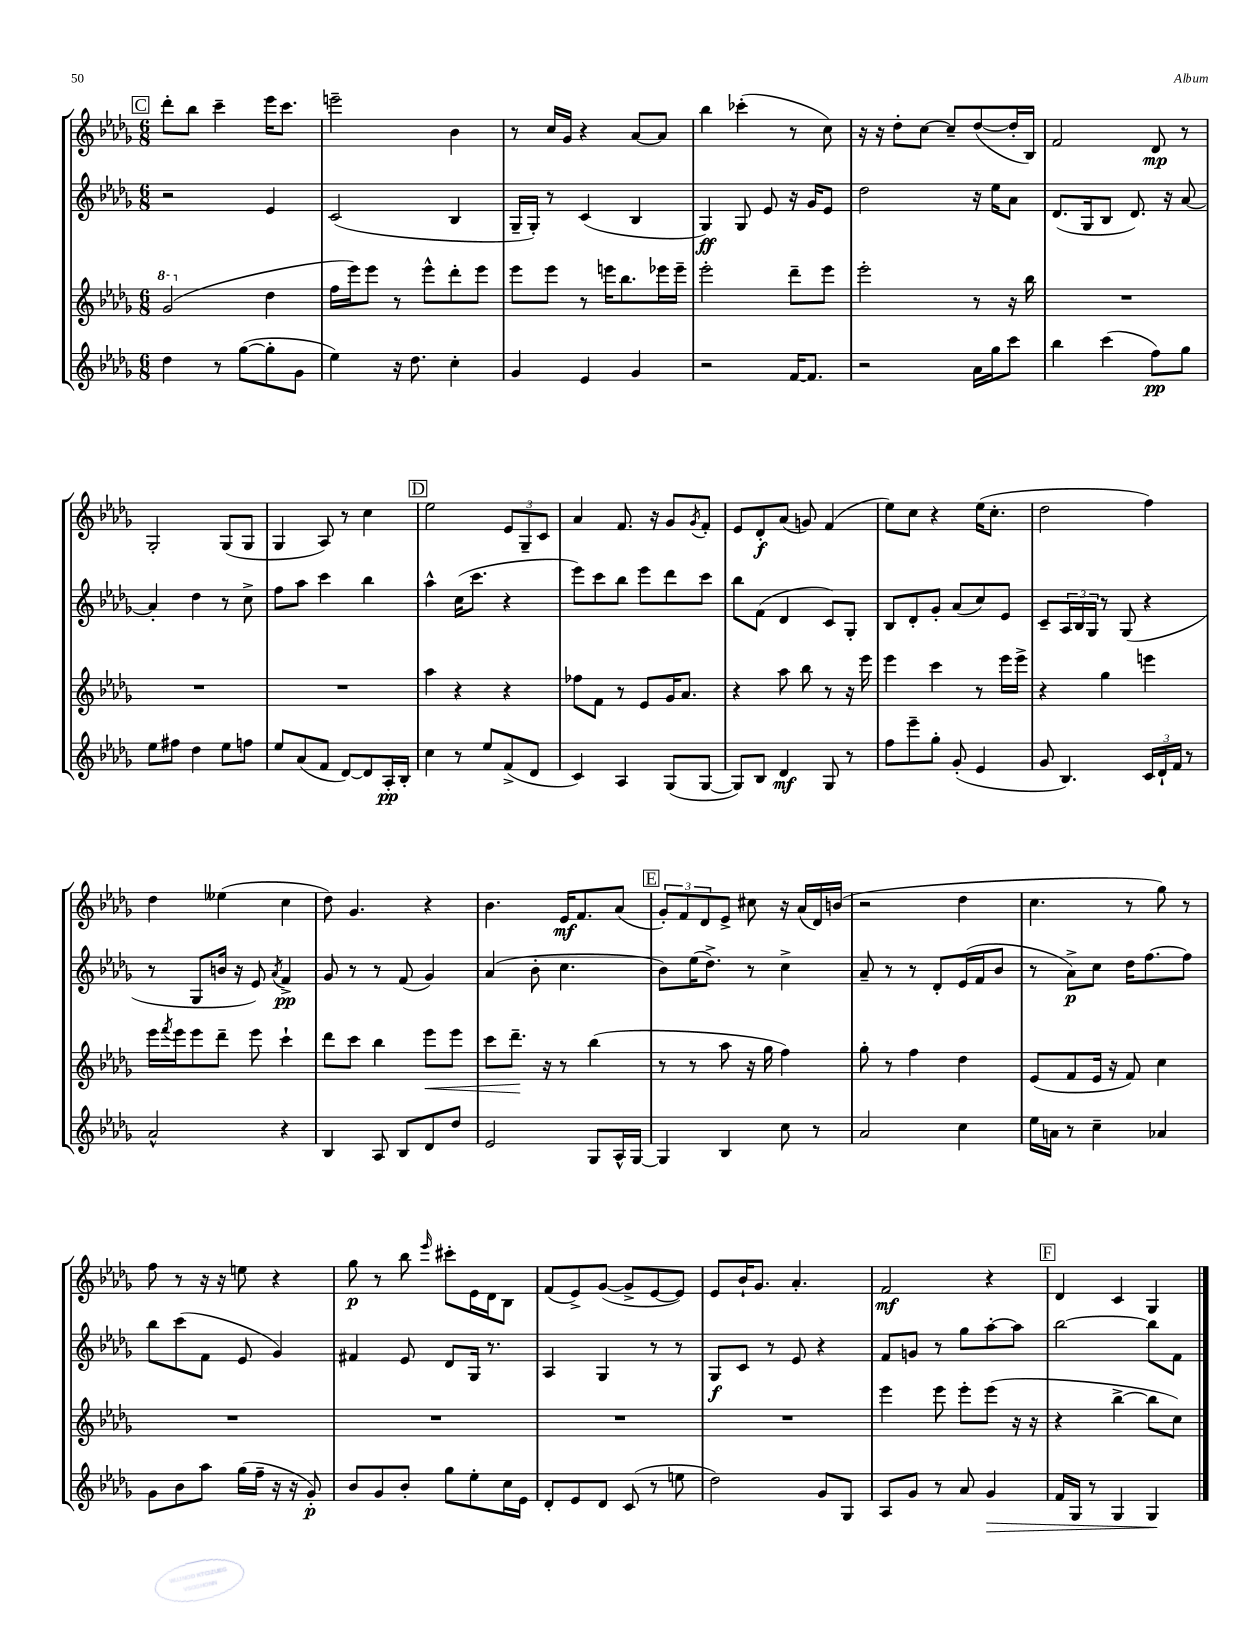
<<
\new StaffGroup <<
\new Staff = "s0" {
    \clef treble \key des \major \numericTimeSignature \time 6/8
    \mark \markup { \box "C" } des'''8-. bes''8 c'''4-- ees'''16 c'''8. |
    e'''2-- bes'4 |
    r8 c''16 ges'16 r4 aes'8~ aes'8 |
    bes''4 ces'''4-.( r8 c''8) |
    r16 r16 des''8-. c''8~ c''8-- des''8~( des''16-. bes16) |
    f'2 des'8\mp r8 |
    ges2-. ges8( ges8 |
    ges4 aes8) r8 c''4 |
    \mark \markup { \box "D" } ees''2 \tuplet 3/2 { ees'8 ges8-- c'8 } |
    aes'4 f'8. r16 ges'8 \acciaccatura { ges'8 } f'8-. |
    ees'8 des'8-.\f aes'8( g'8) f'4( |
    ees''8) c''8 r4 ees''16( c''8.-. |
    des''2 f''4) |
    des''4 eeses''4( c''4 |
    des''8) ges'4. r4 |
    bes'4. ees'16\mf f'8. aes'8( |
    \mark \markup { \box "E" } \tuplet 3/2 { ges'8-.) f'8 des'8 } ees'8-> cis''8 r16 aes'16( des'16) b'16( |
    r2 des''4 |
    c''4. r8 ges''8) r8 |
    f''8 r8 r16 r16 e''8 r4 |
    ges''8\p r8 bes''8 \grace { ees'''16 } cis'''8-. ees'16 des'16 bes8 |
    f'8( ees'8->) ges'8~( ges'8-> ees'8~ ees'8) |
    ees'8 bes'16-! ges'8. aes'4.-. |
    f'2\mf r4 |
    \mark \markup { \box "F" } des'4 c'4 ges4 \bar "|." |
}
\new Staff = "s1" {
    \clef treble \key des \major \numericTimeSignature \time 6/8
    \mark \markup { \box "C" } r2 ees'4 |
    c'2( bes4 |
    ges16-- ges16-.) r8 c'4( bes4 |
    ges4\ff) ges8 ees'8 r16 ges'16 ees'8 |
    des''2 r16 ees''16 aes'8 |
    des'8.( ges16 bes8 des'8.) r16 aes'8~ |
    aes'4-. des''4 r8 c''8-> |
    f''8 aes''8 c'''4 bes''4 |
    \mark \markup { \box "D" } aes''4-^ c''16( c'''8. r4 |
    ees'''8) c'''8 bes''8 ees'''8 des'''8 c'''8 |
    bes''8 f'8( des'4 c'8) ges8-. |
    bes8 des'8-. ges'8-. aes'8( c''8) ees'8 |
    c'8-- \tuplet 3/2 { aes16 bes16 ges16 } r8 ges8( r4 |
    r8 ges8 b'16 r16 ees'8) \acciaccatura { aes'8 } f'4->\pp |
    ges'8 r8 r8 f'8( ges'4) |
    aes'4( bes'8-. c''4. |
    \mark \markup { \box "E" } bes'8) ees''16( des''8.->) r8 c''4-> |
    aes'8-- r8 r8 des'8-. ees'16( f'16 bes'8 |
    r8 aes'8->\p) c''8 des''16 f''8.~ f''8 |
    bes''8 c'''8( f'8 ees'8 ges'4) |
    fis'4 ees'8 des'8 ges16 r8. |
    aes4 ges4 r8 r8 |
    ges8\f c'8 r8 ees'8 r4 |
    f'8 g'8 r8 ges''8 aes''8~-. aes''8 |
    \mark \markup { \box "F" } bes''2~ bes''8 f'8 \bar "|." |
}
\new Staff = "s2" {
    \clef treble \key des \major \numericTimeSignature \time 6/8
    \mark \markup { \box "C" } \ottava #1 ges''2( \ottava #0 des''4 |
    f''16 ees'''16) ees'''8 r8 ees'''8-^ des'''8-. ees'''8 |
    ees'''8 ees'''8 r8 e'''16 bes''8. ees'''16 ees'''16-- |
    ees'''2-. des'''8-- ees'''8 |
    ees'''2-. r8 r16 bes''16 |
    R2. |
    R2. |
    R2. |
    \mark \markup { \box "D" } aes''4 r4 r4 |
    fes''8 f'8 r8 ees'8 ges'16 aes'8. |
    r4 aes''8 bes''8 r8 r16 ees'''16 |
    ees'''4 c'''4 r8 ees'''16 ees'''16-> |
    r4 ges''4 e'''4 |
    ees'''16 \acciaccatura { f'''8 } ees'''16 ees'''8 des'''8-- ees'''8 c'''4-! |
    des'''8 c'''8 bes''4 ees'''8\< ees'''8 |
    c'''8 des'''8.--\! r16 r8 bes''4( |
    \mark \markup { \box "E" } r8 r8 aes''8 r16 ges''16 f''4) |
    ges''8-. r8 f''4 des''4 |
    ees'8( f'8 ees'16 r16 f'8) c''4 |
    R2. |
    R2. |
    R2. |
    R2. |
    ees'''4 ees'''8 ees'''8-. ees'''8( r16 r16 |
    \mark \markup { \box "F" } r4 bes''4~-> bes''8 c''8) \bar "|." |
}
\new Staff = "s3" {
    \clef treble \key des \major \numericTimeSignature \time 6/8
    \mark \markup { \box "C" } des''4 r8 ges''8~( ges''8-. ges'8 |
    ees''4) r16 des''8. c''4-. |
    ges'4 ees'4 ges'4 |
    r2 f'16~ f'8. |
    r2 aes'16 ges''16 c'''8 |
    bes''4 c'''4( f''8\pp) ges''8 |
    ees''8 fis''8 des''4 ees''8 f''8 |
    ees''8 aes'8( f'8 des'8~) des'8 aes16-.\pp bes16-. |
    \mark \markup { \box "D" } c''4 r8 ees''8 f'8->( des'8 |
    c'4) aes4 ges8( ges8~ |
    ges8) bes8 des'4\mf ges8 r8 |
    f''8 ees'''8-- ges''8-. ges'8-.( ees'4 |
    ges'8 bes4.) \tuplet 3/2 { c'16 des'16-! f'16 } r8 |
    aes'2-^ r4 |
    bes4 aes8 bes8 des'8 des''8 |
    ees'2 ges8 aes16-^ ges16~ |
    \mark \markup { \box "E" } ges4 bes4 c''8 r8 |
    aes'2 c''4 |
    ees''16 a'16 r8 c''4-- aes'4 |
    ges'8 bes'8 aes''8 ges''16( f''16-- r16 r16 ges'8-.\p) |
    bes'8 ges'8 bes'8-. ges''8 ees''8-. c''16 ees'16 |
    des'8-. ees'8 des'8 c'8( r8 e''8 |
    des''2) ges'8 ges8 |
    aes8 ges'8 r8 aes'8 ges'4\> |
    \mark \markup { \box "F" } f'16 ges16 r8 ges4 ges4\! \bar "|." |
}
>>
>>
\layout { \context { \Score \remove "Bar_number_engraver" } }
